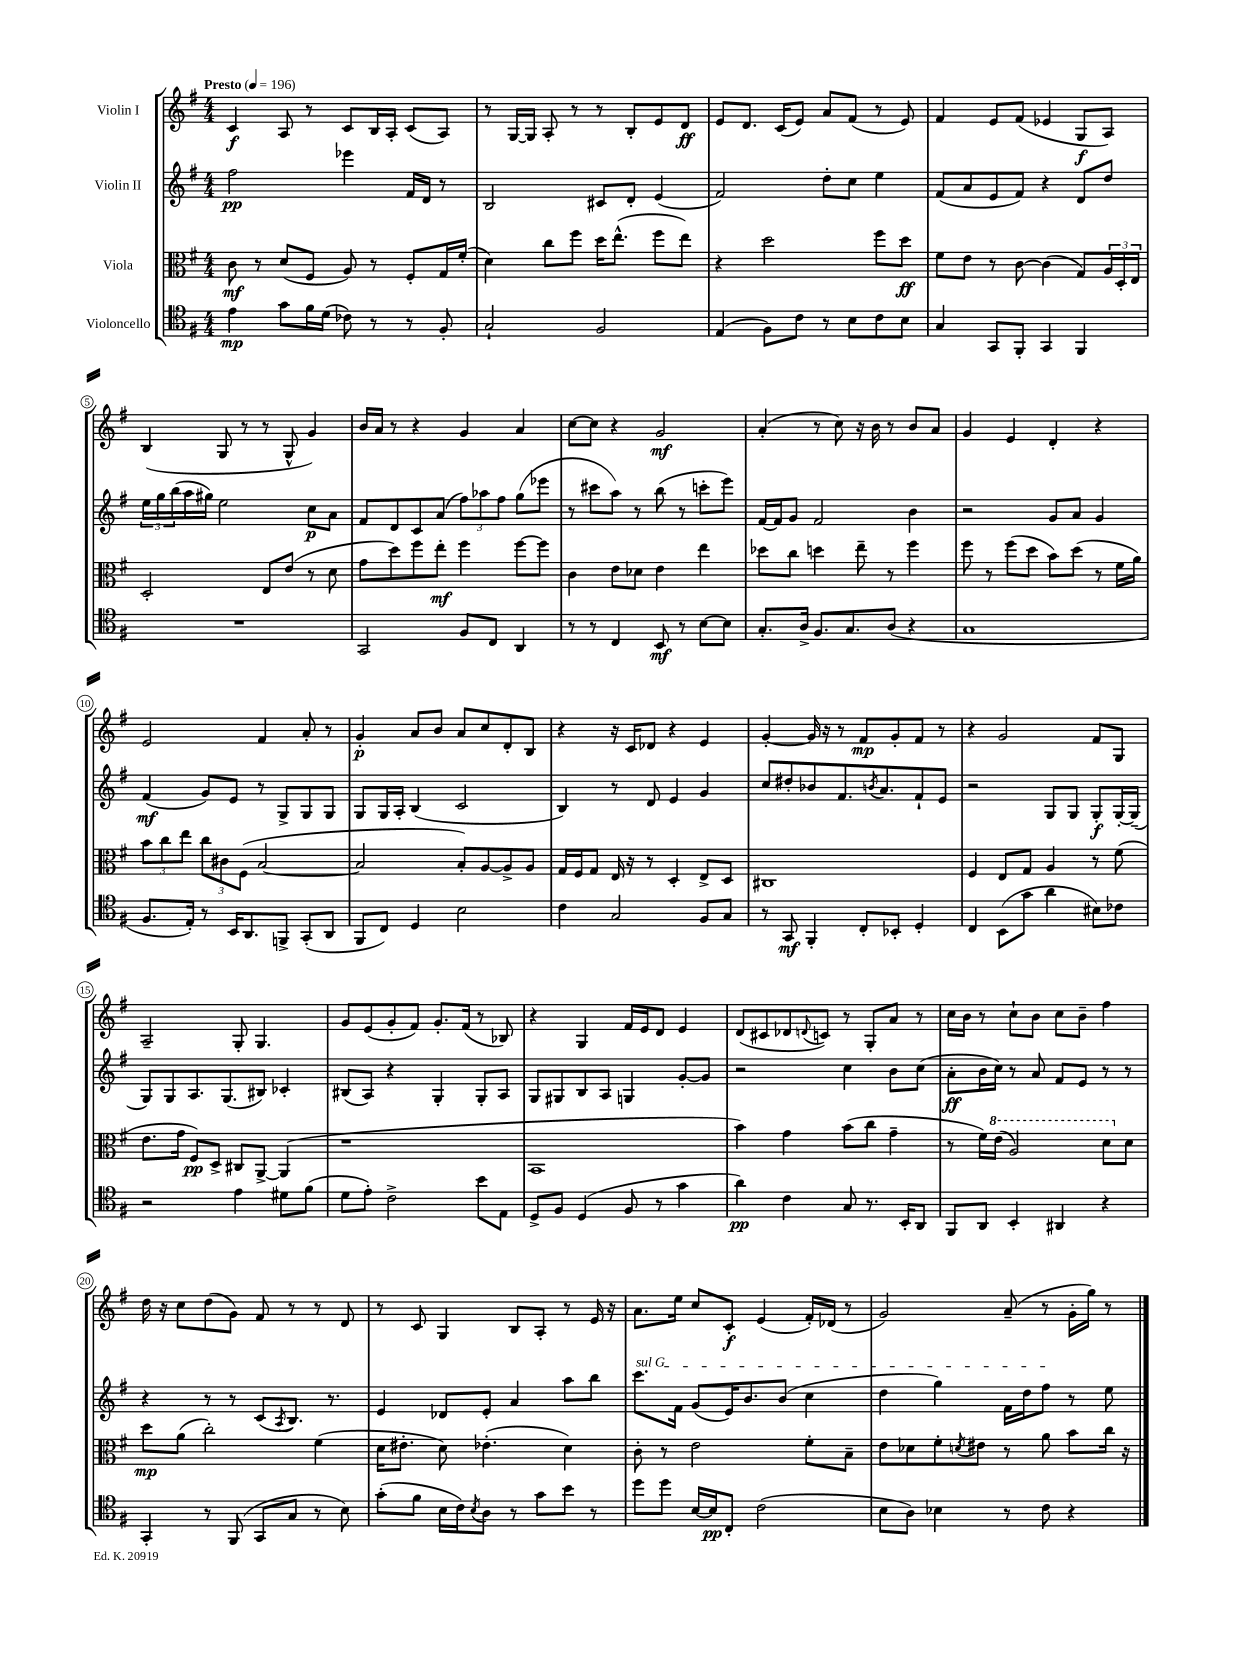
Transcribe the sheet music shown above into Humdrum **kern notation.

**kern	**dynam	**kern	**dynam	**kern	**dynam	**kern	**dynam
*part4	*part4	*part3	*part3	*part2	*part2	*part1	*part1
*staff4	*staff4	*staff3	*staff3	*staff2	*staff2	*staff1	*staff1
*I"Violoncello	*	*I"Viola	*	*I"Violin II	*	*I"Violin I	*
*clefC4	*	*clefC3	*	*clefG2	*	*clefG2	*
*k[f#]	*	*k[f#]	*	*k[f#]	*	*k[f#]	*
*M4/4	*	*M4/4	*	*M4/4	*	*M4/4	*
*MM196	*	*MM196	*	*MM196	*	*MM196	*
=1	=1	=1	=1	=1	=1	=1	=1
!	!	!	!	!	!	!LO:TX:a:B:t=Presto	!
4e\	mp	8c\	mf	2ff#\	pp	4c/	f
.	.	8r	.	.	.	.	.
8g\L	.	(8d/L	.	.	.	8A/	.
16f#\L	.	8F#/J	.	.	.	8r	.
(16d\JJ	.	.	.	.	.	.	.
8c-X\)	.	8A/)	.	4eee-X\	.	8c/L	.
8r	.	8r	.	.	.	16B/L	.
.	.	.	.	.	.	16A'/JJ	.
8r	.	8F#'/L	.	16f#/LL	.	(8c/L	.
.	.	.	.	16d/JJ	.	.	.
8F#'/	.	16G/L	.	8r	.	8A/J)	.
.	.	(16f#'/JJ	.	.	.	.	.
=2	=2	=2	=2	=2	=2	=2	=2
2G`/	.	4d\)	.	2B/	.	8r	.
.	.	.	.	.	.	[16G/LL	.
.	.	.	.	.	.	16G/JJ]	.
.	.	8cc\L	.	.	.	8A'/	.
.	.	8ff#\J	.	.	.	8r	.
2F#/	.	16dd\KL	.	8c#X/L	.	8r	.
.	.	(8.ee^^\J	.	.	.	.	.
.	.	.	.	8d'/J	.	8B'/L	.
.	.	8ff#\L	.	(4e/	.	8e/	.
.	.	8ee\J)	.	.	.	8d/J	ff
=3	=3	=3	=3	=3	=3	=3	=3
(4E/	.	4r	.	2f#/)	.	8e/L	.
.	.	.	.	.	.	8.d/J	.
8F#\L)	.	2dd\	.	.	.	.	.
.	.	.	.	.	.	(16c/KL	.
8c\J	.	.	.	.	.	8e/J)	.
8r	.	.	.	8dd'\L	.	8a/L	.
8B\L	.	.	.	8cc\J	.	(8f#/J	.
8c\	.	8ff#\L	.	4ee\	.	8r	.
8B\J	.	8dd\J	ff	.	.	8e/)	.
=4	=4	=4	=4	=4	=4	=4	=4
4G/	.	8f#\L	.	(8f#/L	.	4f#/	.
.	.	8e\J	.	8a/	.	.	.
8GG/L	.	8r	.	8e/	.	8e/L	.
8FF#'/J	.	[8c\	.	8f#/J)	.	(8f#/J	.
4GG/	.	(4c\]	.	4r	.	4e-X/	.
4FF#/	.	8G/L)	.	8d/L	.	8G/L	f
.	.	24A/L	.	8dd/J	.	8A/J)	.
.	.	24D'/	.	.	.	.	.
.	.	24E/JJ	.	.	.	.	.
!!LO:LB:g=z
=5	=5	=5	=5	=5	=5	=5	=5
1r	.	2D'/	.	24ee\LL	.	(4B/	.
.	.	.	.	24gg\	.	.	.
.	.	.	.	(24bb\	.	.	.
.	.	.	.	16aa\	.	.	.
.	.	.	.	16gg#X\JJ)	.	.	.
.	.	.	.	2ee\	.	8G/	.
.	.	.	.	.	.	8r	.
.	.	8E/L	.	.	.	8r	.
.	.	(8e/J	.	.	.	8G^^/	.
.	.	8r	.	8cc\L	p	4g/)	.
.	.	8d\	.	8a\J	.	.	.
=6	=6	=6	=6	=6	=6	=6	=6
2GG/	.	8g\L	.	8f#/L	.	16b/LL	.
.	.	.	.	.	.	16a/JJ	.
.	.	8dd\)	.	8d/	.	8r	.
.	.	8ff#\	.	8c/	.	4r	.
.	.	8ee'\J	mf	(8a/J	.	.	.
8F#/L	.	4ff#\	.	12ff#\L)	.	4g/	.
.	.	.	.	12aa-X\	.	.	.
8C/J	.	.	.	.	.	.	.
.	.	.	.	12ff#\J	.	.	.
4AA/	.	[8ff#\L	.	(8gg\L	.	4a/	.
.	.	8ff#\J]	.	8eee-X\J	.	.	.
=7	=7	=7	=7	=7	=7	=7	=7
8r	.	4c\	.	8r	.	[8cc\L	.
8r	.	.	.	8ccc#X\L	.	8cc\J]	.
4C/	.	8e\L	.	8aa\J)	.	4r	.
.	.	8d-X\J	.	8r	.	.	.
8BB/	mf	4e\	.	(8bb\	.	2g/	mf
8r	.	.	.	8r	.	.	.
[8B\L	.	4ee\	.	8cccn'\L	.	.	.
8B\J]	.	.	.	8eee\J)	.	.	.
=8	=8	=8	=8	=8	=8	=8	=8
8.G'/L	.	8dd-X\L	.	[16f#/LL	.	(4a'/	.
.	.	.	.	16f#/J]	.	.	.
.	.	8cc\J	.	8g/J	.	.	.
16A^/Jk	.	.	.	.	.	.	.
8.F#/L	.	4ddn\	.	2f#/	.	8r	.
.	.	.	.	.	.	8cc\)	.
8.G/	.	.	.	.	.	.	.
.	.	8ee~\	.	.	.	16r	.
.	.	.	.	.	.	16b\	.
(8A/J	.	8r	.	.	.	8r	.
4r	.	4ff#\	.	4b\	.	8b/L	.
.	.	.	.	.	.	8a/J	.
=9	=9	=9	=9	=9	=9	=9	=9
1G	.	8ff#\	.	2r	.	4g/	.
.	.	8r	.	.	.	.	.
.	.	(8ff#\L	.	.	.	4e/	.
.	.	8dd\J	.	.	.	.	.
.	.	8b\L)	.	8g/L	.	4d'/	.
.	.	(8dd\J	.	8a/J	.	.	.
.	.	8r	.	4g/	.	4r	.
.	.	16f#\LL	.	.	.	.	.
.	.	16a\JJ)	.	.	.	.	.
!!LO:LB:g=z
=10	=10	=10	=10	=10	=10	=10	=10
8.F#/L	.	12b\L	.	(4f#/	mf	2e/	.
.	.	12cc\	.	.	.	.	.
.	.	12ee\J	.	.	.	.	.
16E'/Jk)	.	.	.	.	.	.	.
8r	.	12cc\L	.	8g/L)	.	.	.
.	.	12c#X\	.	.	.	.	.
16BB/KL	.	.	.	8e/J	.	.	.
.	.	(12F#\J	.	.	.	.	.
8.AA/	.	.	.	.	.	.	.
.	.	[2B/	.	8r	.	4f#/	.
8FFn^/J	.	.	.	8G^/L	.	.	.
(8GG'/L	.	.	.	8G/	.	8a'/	.
8AA/J	.	.	.	8G/J	.	8r	.
=11	=11	=11	=11	=11	=11	=11	=11
8FF#/L	.	2B/]	.	8G/L	.	4g'/	p
8C/J)	.	.	.	16G/L	.	.	.
.	.	.	.	16A'/JJ	.	.	.
4D/	.	.	.	(4B/	.	8a/L	.
.	.	.	.	.	.	8b/J	.
2B\	.	8B'/L)	.	2c/	.	8a/L	.
.	.	[8A/	.	.	.	8cc/	.
.	.	8A^/]	.	.	.	8d'/	.
.	.	8A/J	.	.	.	8B/J	.
=12	=12	=12	=12	=12	=12	=12	=12
4c\	.	16G/LL	.	4B/)	.	4r	.
.	.	16F#/J	.	.	.	.	.
.	.	8G/J	.	.	.	.	.
2G/	.	16E/	.	8r	.	16r	.
.	.	16r	.	.	.	16c/KL	.
.	.	8r	.	8d/	.	8d-X/J	.
.	.	4D'/	.	4e/	.	4r	.
8F#/L	.	8E^/L	.	4g/	.	4e/	.
8G/J	.	8D/J	.	.	.	.	.
=13	=13	=13	=13	=13	=13	=13	=13
8r	.	1C#X	.	8cc/L	.	[4g'/	.
8GG/	mf	.	.	8dd#X'/	.	.	.
4FF#'/	.	.	.	8b-X/	.	16g/]	.
.	.	.	.	.	.	16r	.
.	.	.	.	8.f#/	.	8r	.
8C'/L	.	.	.	.	.	8f#/L	mp
.	.	.	.	8qbn/	.	.	.
.	.	.	.	8.a/	.	.	.
8BB-X'/J	.	.	.	.	.	8g'/	.
4D'/	.	.	.	8f#`/	.	8f#/J	.
.	.	.	.	8e/J	.	8r	.
=14	=14	=14	=14	=14	=14	=14	=14
4C/	.	4F#/	.	2r	.	4r	.
(8BB\L	.	8E/L	.	.	.	2g/	.
8g\J	.	8G/J	.	.	.	.	.
4a\	.	4A/	.	8G/L	.	.	.
.	.	.	.	8G/J	.	.	.
8B#X\L)	.	8r	.	8G'/L	f	8f#/L	.
8c-X\J	.	(8f#\	.	[16G'/L	.	8G/J	.
.	.	.	.	(16G~/JJ]	.	.	.
!!LO:LB:g=z
=15	=15	=15	=15	=15	=15	=15	=15
2r	.	8.e\L	.	8G/L)	.	2A~/	.
.	.	.	.	8G/	.	.	.
.	.	16g\Jk	.	.	.	.	.
.	.	8F#/L)	pp	8.A/	.	.	.
.	.	8D^/J	.	.	.	.	.
.	.	.	.	(8.G/	.	.	.
4e\	.	8C#X/L	.	.	.	8G'/	.
.	.	[8AA^/J	.	8B#X/J)	.	4.G/	.
8d#X\L	.	(4AA/]	.	4c-X'/	.	.	.
(8f#\J	.	.	.	.	.	.	.
=16	=16	=16	=16	=16	=16	=16	=16
8d\L	.	1r	.	(8B#X/L	.	8g/L	.
8e'\J)	.	.	.	8A/J)	.	(8e/	.
2c^\	.	.	.	4r	.	8g'/	.
.	.	.	.	.	.	8f#/J)	.
.	.	.	.	4G'/	.	8.g'/L	.
.	.	.	.	.	.	(16f#/Jk	.
8b\L	.	.	.	8G'/L	.	8r	.
8E\J	.	.	.	8A/J	.	8B-X/)	.
=17	=17	=17	=17	=17	=17	=17	=17
8D^/L	.	1BB	.	8G/L	.	4r	.
8F#/J	.	.	.	8G#X/	.	.	.
(4D/	.	.	.	8B/	.	4G/	.
.	.	.	.	8A/J	.	.	.
8F#/	.	.	.	4Gn/	.	16f#/LL	.
.	.	.	.	.	.	16e/J	.
8r	.	.	.	.	.	8d/J	.
4g\	.	.	.	[8g'/L	.	4e/	.
.	.	.	.	8g/J]	.	.	.
=18	=18	=18	=18	=18	=18	=18	=18
4a\)	pp	4b\)	.	2r	.	(8d/L	.
.	.	.	.	.	.	8c#X/	.
4c\	.	4g\	.	.	.	8d-X/	.
.	.	.	.	.	.	8qqdn/	.
.	.	.	.	.	.	8cn/J)	.
8G/	.	(8b\L	.	4cc\	.	8r	.
8.r	.	8cc\J	.	.	.	8G'/L	.
.	.	4g~\	.	8b\L	.	8a/J	.
16BB'/KL	.	.	.	.	.	.	.
8AA/J	.	.	.	(8cc\J	.	8r	.
=19	=19	=19	=19	=19	=19	=19	=19
8FF#/L	.	8r	.	8a'\L	ff	16cc\LL	.
.	.	.	.	.	.	16b\JJ	.
8AA/J	.	16f#\LL)	.	16b\L	.	8r	.
*	*	*8va	*	*	*	*	*
.	.	(16ee\JJ	.	16cc\JJ)	.	.	.
4BB'/	.	2a/)	.	8r	.	8cc`\L	.
.	.	.	.	8a/	.	8b\J	.
4AA#X/	.	.	.	8f#/L	.	8cc\L	.
.	.	.	.	8e/J	.	8b~\J	.
4r	.	8dd\L	.	8r	.	4ff#\	.
*	*	*X8va	*	*	*	*	*
.	.	8d\J	.	8r	.	.	.
!!LO:LB:g=z
=20	=20	=20	=20	=20	=20	=20	=20
4GG'/	.	8dd\L	mp	4r	.	16dd\	.
.	.	.	.	.	.	16r	.
.	.	(8a\J	.	.	.	8cc\L	.
8r	.	2cc'\)	.	8r	.	(8dd\	.
(8FF#/	.	.	.	8r	.	8g\J)	.
8GG/L	.	.	.	(8c/L	.	8f#/	.
.	.	.	.	8qA/	.	.	.
8G/J	.	.	.	8.B/J)	.	8r	.
8r	.	(4f#\	.	.	.	8r	.
.	.	.	.	8.r	.	.	.
8B\)	.	.	.	.	.	8d/	.
=21	=21	=21	=21	=21	=21	=21	=21
(8g'\L	.	16d\KL	.	4e/	.	8r	.
.	.	8.e#X'\J	.	.	.	.	.
8f#\J	.	.	.	.	.	8c/	.
16B\LL	.	8d\)	.	8d-X/L	.	4G/	.
16c\J)	.	.	.	.	.	.	.
8qB/	.	.	.	.	.	.	.
8A\J	.	(4.e-X'\	.	8e'/J	.	.	.
8r	.	.	.	4a/	.	8B/L	.
8g\L	.	.	.	.	.	8A'/J	.
8b\J	.	4d\)	.	8aa\L	.	8r	.
8r	.	.	.	8bb\J	.	16e/	.
.	.	.	.	.	.	16r	.
=22	=22	=22	=22	=22	=22	=22	=22
!	!	!	!	!LO:TX:a:i:t=sul G	!	!	!
8dd\L	.	8c'\	.	8.ccc\L	.	8.a\L	.
8dd\J	.	8r	.	.	.	.	.
.	.	.	.	16f#\Jk	.	16ee\Jk	.
[16B/LL	.	2e\	.	(8g/L	.	8cc/L	.
16B/J]	pp	.	.	.	.	.	.
8C'/J	.	.	.	16e/K)	.	8c'/J	f
.	.	.	.	8.b/	.	.	.
(2c\	.	.	.	.	.	(4e/	.
.	.	.	.	(8b/J	.	.	.
.	.	8f#'\L	.	4cc\	.	16f#'/LL)	.
.	.	.	.	.	.	(16d-X/JJ	.
.	.	8B~\J	.	.	.	8r	.
=23	=23	=23	=23	=23	=23	=23	=23
8B\L	.	8e\L	.	4dd\	.	2g/)	.
8A\J)	.	8d-X\	.	.	.	.	.
4B-X\	.	8f#'\	.	4gg\)	.	.	.
.	.	8qdn/	.	.	.	.	.
.	.	8e#X\J	.	.	.	.	.
8r	.	8r	.	16f#\LL	.	(8a~/	.
.	.	.	.	16dd\J	.	.	.
8c\	.	8a\	.	8ff#\J	.	8r	.
4r	.	8b\L	.	8r	.	16g'\LL	.
.	.	.	.	.	.	16gg\JJ)	.
.	.	16cc\Jk	.	8ee\	.	8r	.
.	.	16r	.	.	.	.	.
==	==	==	==	==	==	==	==
*-	*-	*-	*-	*-	*-	*-	*-
